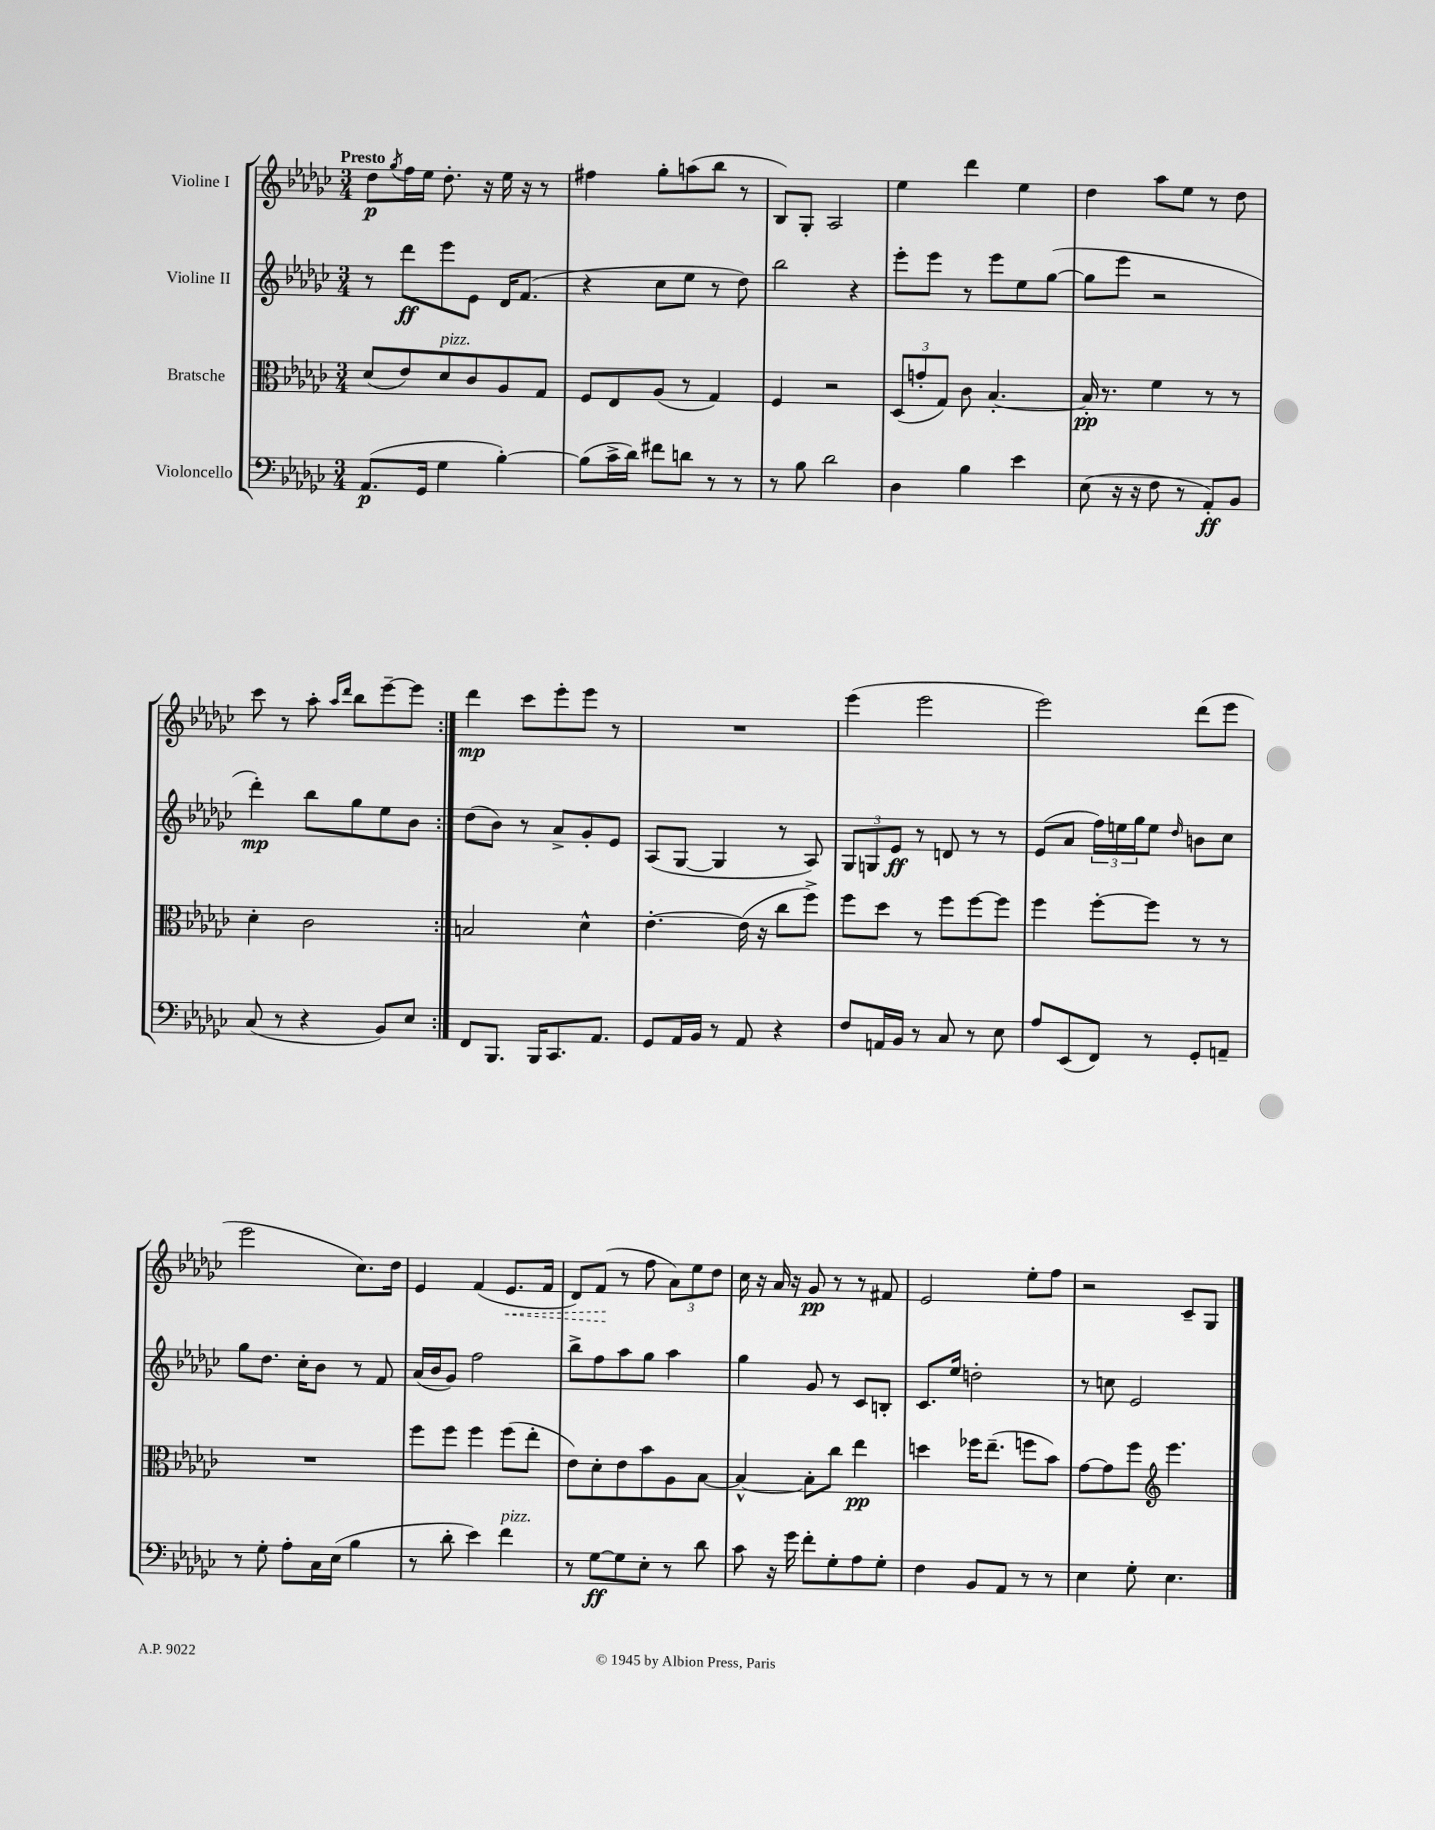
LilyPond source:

<<
\new StaffGroup <<
\new Staff = "s0" \with { instrumentName = "Violine I" } {
    \clef treble \key ges \major \numericTimeSignature \time 3/4 \tempo "Presto"
    \repeat volta 2 { des''8\p \acciaccatura { ges''8 } f''16 ees''16 des''8.-. r16 ees''16 r16 r8 |
    fis''4 ges''8-. a''8( bes''8 r8 |
    bes8) ges8-. aes2 |
    ees''4 des'''4 ees''4 |
    des''4 aes''8 ees''8 r8 des''8 |
    ces'''8 r8 aes''8-. \grace { aes''16 des'''16 } bes''8 ees'''8~-- ees'''8 | }
    des'''4\mp ces'''8 ees'''8-. ees'''8 r8 |
    R2. |
    ees'''4( ees'''2 |
    ees'''2) des'''8( ees'''8 |
    ees'''2 ces''8.) des''16 |
    ees'4 f'4( \once \override Hairpin.style = #'dashed-line ees'8.\< f'16 |
    des'8) f'8\!( r8 f''8 \tuplet 3/2 { aes'8) ees''8 des''8 } |
    ces''16 r16 aes'16 r16 ges'8\pp r8 r8 fis'8 |
    ees'2 ees''8-. f''8 |
    r2 ces'8-- ges8 \bar "|." |
}
\new Staff = "s1" \with { instrumentName = "Violine II" } {
    \clef treble \key ges \major \numericTimeSignature \time 3/4
    \repeat volta 2 { r8 des'''8\ff ees'''8 ees'8 des'16 f'8.( |
    r4 ces''8 ees''8 r8 des''8) |
    bes''2 r4 |
    ees'''8-. ees'''8 r8 ees'''8 ees''8 ges''8~( |
    ges''8 ees'''8 r2 |
    des'''4-.\mp) bes''8 ges''8 ees''8 bes'8 | }
    des''8( bes'8) r8 aes'8-> ges'8-. ees'8 |
    aes8( ges8~ ges4 r8 aes8) |
    \tuplet 3/2 { ges8 g8 ees'8\ff } r8 d'8 r8 r8 |
    ees'8( aes'8 \tuplet 3/2 { f''16) e''16 ges''16 } e''8 \grace { des''16 } b'8 ces''8 |
    ges''8 des''8. ces''16-. bes'8 r8 f'8 |
    aes'16( bes'16 ges'8) f''2 |
    bes''8-> f''8 aes''8 ges''8 aes''4 |
    ges''4 ges'8 r8 ces'8 b8-. |
    ces'8. ees''16 d''2-. |
    r8 c''8 ees'2 \bar "|." |
}
\new Staff = "s2" \with { instrumentName = "Bratsche" } {
    \clef alto \key ges \major \numericTimeSignature \time 3/4
    \repeat volta 2 { des'8( ees'8) des'8^\markup { \italic "pizz." } ces'8 aes8 ges8 |
    f8 ees8 aes8( r8 ges4) |
    f4 r2 |
    \tuplet 3/2 { des8( g'8-. ges8) } ces'8 bes4.~-. |
    bes16-.\pp r8. f'4 r8 r8 |
    des'4-. ces'2 | }
    b2 des'4-^ |
    ees'4.~-. ees'16( r16 ces''8 f''8->) |
    f''8 des''8 r8 f''8 f''8~ f''8 |
    f''4 f''8~-. f''8 r8 r8 |
    R2. |
    f''8 f''8 f''4 f''8( ees''8-. |
    ees'8) des'8-. ees'8 bes'8 aes8 bes8~ |
    bes4~-^ bes8-. ces''8 ees''4\pp |
    d''4 fes''16 ees''8.--( f''8 bes'8) |
    ges'8~ ges'8 f''8 \clef treble ees'''4. \bar "|." |
}
\new Staff = "s3" \with { instrumentName = "Violoncello" } {
    \clef bass \key ges \major \numericTimeSignature \time 3/4
    \repeat volta 2 { aes,8.\p( ges,16 ges4 bes4~-.) |
    bes8( ces'16-> des'16) fis'8 d'8 r8 r8 |
    r8 bes8 des'2 |
    des4 bes4 ees'4 |
    ees8( r16 r16 f8 r8 aes,8-.\ff) bes,8 |
    ces8( r8 r4 bes,8) ees8 | }
    f,8 bes,,8. bes,,16 ces,8. aes,8. |
    ges,8 aes,16 bes,16 r8 aes,8 r4 |
    f8 a,16 bes,16 r8 ces8 r8 ees8 |
    aes8 ees,8( f,8) r8 ges,8-. a,8-- |
    r8 ges8-. aes8-. ces16 ees16( bes4 |
    r8 des'8-. ees'4) f'4^\markup { \italic "pizz." } |
    r8 ges8~\ff ges8 ees8-. r8 des'8 |
    ces'8 r16 ges'16 f'8-. ges8-. aes8 ges8-. |
    f4 bes,8 aes,8 r8 r8 |
    ees4 ges8-. ees4. \bar "|." |
}
>>
>>
\layout { \context { \Score \remove "Bar_number_engraver" } }
